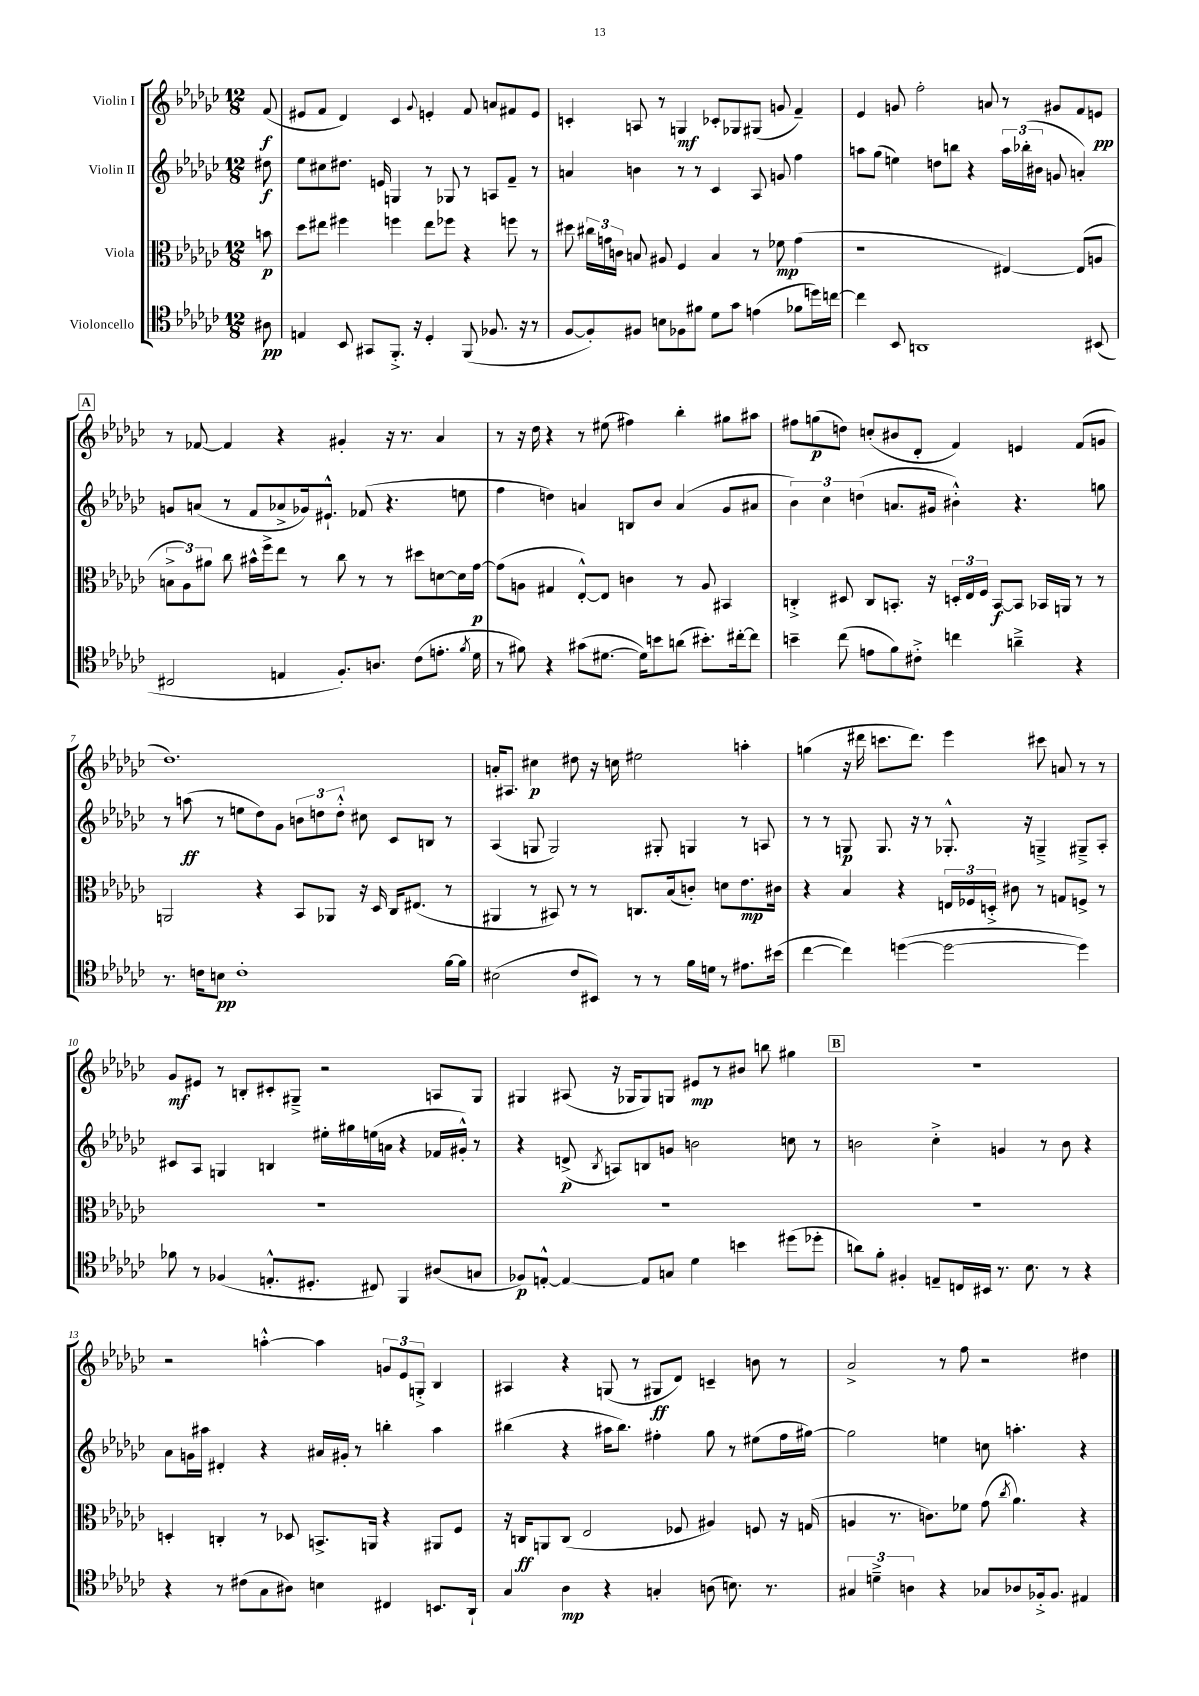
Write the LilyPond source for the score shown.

<<
\new StaffGroup <<
\new Staff = "s0" \with { instrumentName = "Violin I" } {
    \clef treble \key ges \major \numericTimeSignature \time 12/8 \partial 8
    \autoBeamOff f'8\f( |
    eis'8[ f'8] des'4) ces'4 \appoggiatura { ges'8 } e'4-. f'8 a'8[ fis'8 e'8] |
    c'4-. a8 r8 g4\mf ces'8[-. ges8 gis8]( g'8 f'4--) |
    ees'4 g'8 f''2-. a'8 r8 gis'8[ f'8 e'8]\pp |
    \mark \markup { \box "A" } r8 fes'8~ fes'4 r4 gis'4-. r16 r8. aes'4 |
    r8 r16 des''16 r4 r8 eis''8( fis''4) bes''4-. gis''8[ ais''8] |
    fis''8[ g''8\p( d''8]) c''8[-.( bis'8 des'8]-. f'4) e'4 f'8[( g'8] |
    des''1.) |
    a'16[-. ais8.] cis''4\p dis''8 r16 c''16 eis''2 a''4-. |
    g''4( r16 dis'''16 c'''8.[ dis'''8.]) ees'''4 cis'''8 a'8 r8 r8 |
    ges'8[\mf eis'8] r8 b8[-. cis'8-. gis8]---> r2 a8[ gis8] |
    gis4 ais8( r16 ges16[ ges8) g8] eis'8[\mp r8 bis'8] b''8 gis''4 |
    \mark \markup { \box "B" } R1. |
    r2 a''4~-.-^ a''4 \tuplet 3/2 { g'8[ ees'8 g8]-.-> } bes4 |
    ais4 r4 g8( r8 gis8[\ff des'8]) c'4-- b'8 r8 |
    aes'2-> r8 f''8 r2 dis''4 \bar "|." |
}
\new Staff = "s1" \with { instrumentName = "Violin II" } {
    \clef treble \key ges \major \numericTimeSignature \time 12/8 \partial 8
    \autoBeamOff dis''8\f |
    ees''8[ cis''8 dis''8.] e'16 g4 r8 ges8 r8 a8[ f'8]-- r8 |
    a'4 b'4 r8 r8 ces'4 aes8 g'8 f''4 |
    a''8[ ges''8]( e''4) d''8[ b''8] r4 \tuplet 3/2 { a''16[ bes''16-.( bis'16] } g'8 a'4-.) |
    \mark \markup { \box "A" } g'8[ a'8]( r8 f'8[ aes'8-> ges'16) eis'8.]-!-^ fes'8( r4. e''8 |
    f''4 d''4) a'4 b8[ bes'8] a'4( ges'8[ ais'8] |
    \tuplet 3/2 { bes'4) ces''4 d''4( } a'8.[ gis'16] bis'4-.-^) r4. g''8 |
    r8 a''8\ff( r8 e''8[ des''8) ges'8] \tuplet 3/2 { b'8[ d''8 d''8]-.-^ } cis''8 ces'8[ b8] r8 |
    aes4( g8 g2) gis8-. g4 r8 a8 |
    r8 r8 g8\p g8. r16 r8 ges8.-.-^ r16 g4---> gis8[---> aes8]-. |
    cis'8[ aes8] g4 b4 eis''16[-. gis''16 e''16( a'16] r4 fes'16[ gis'16]-.-^) r8 |
    r4 d'8->\p( \acciaccatura { bes8 } a8[) b8 g'8] b'2 c''8 r8 |
    \mark \markup { \box "B" } b'2 ces''4-.-> g'4 r8 b'8 r4 |
    aes'8[ g'16 ais''16] dis'4-. r4 ais'16[ gis'16]-. r8 b''4-. ais''4 |
    bis''4( r4 ais''16[ bis''8.]) fis''4-. ges''8 r8 eis''8[( fis''16 gis''16]~) |
    gis''2 e''4 c''8 a''4.-. r4 \bar "|." |
}
\new Staff = "s2" \with { instrumentName = "Viola" } {
    \clef alto \key ges \major \numericTimeSignature \time 12/8 \partial 8
    \autoBeamOff b'8\p |
    des''8[ eis''8] fis''4 f''4 eis''8[ fes''8] r4 f''8 r8 |
    dis''8 \tuplet 3/2 { cis''16[ g'16 c'16] } b8 ais8 f4 b4 r8 fes'8\mp g'4( |
    r1 eis4~) eis8[( a8] |
    \mark \markup { \box "A" } \tuplet 3/2 { b8[-> aes8) ais'8] } ces''8 bis'16[-^ f''16-> ees''8] r8 ces''8 r8 r8 dis''8[ d'8~ d'16 ges'16]~\p |
    ges'8[( a8] gis4 ees8[~-.-^) ees8] c'4 r8 a8 bis,4 |
    c4-.-> dis8 c8[ b,8.]-. r16 \tuplet 3/2 { d16[-. ees16 f16] } b,8[~\f b,8] bes,16[ a,16] r8 r8 |
    a,2 r4 bes,8[ aes,8] r16 des16 ces16[ eis8.]( r8 |
    ais,4 r8 bis,8) r8 r8 c8.[ bes16( c'8]-.) d'8[ ees'8.\mp cis'16] |
    r4 bes4 r4 \tuplet 3/2 { e16[ fes16 d16]-.-> } cis'8 r8 g8[ f8]-> r8 |
    R1. |
    R1. |
    \mark \markup { \box "B" } R1. |
    d4-. c4-. r8 des8 b,8.[-> a,16] r4 ais,8[ f8] |
    r16 c16[\ff a,8 c8]( ees2 fes8 ais4) f8 r16 g16( |
    a4 r8. c'8.[) fes'8] ges'8( \acciaccatura { ces''8 } aes'4.) r4 \bar "|." |
}
\new Staff = "s3" \with { instrumentName = "Violoncello" } {
    \clef tenor \key ges \major \numericTimeSignature \time 12/8 \partial 8
    \autoBeamOff ais8\pp |
    e4 bes,8 gis,8[ f,8.]-.-> r16 des4-. f,8( fes8. r16 r8 |
    f8[~ f8-.) fis8] b8[ fes8 fis'8] des'8[ ges'8] e'4( fes'8[ d''16) c''16]~ |
    c''4 bes,8 a,1 bis,8( |
    \mark \markup { \box "A" } cis2 e4 f8.[-.) a8.] ces'8[( e'8.]-. \acciaccatura { f'8 } des'16 |
    r8 fis'8) r4 gis'8[( dis'8.]~ dis'16[) b'8 a'8]( bis'8.[-.) cis''16~-. cis''8] |
    b'4-- ces''8( e'8[ f'8) cis'8]-.-> c''4 a'4---> r4 |
    r8. c'16[ b8]\pp c'1-. f'16[~ f'16] |
    bis2( ces'8[ bis,8]) r8 r8 f'16[ d'16] r8 eis'8.[ bis'16]( |
    ces''4~ ces''4) d''4~( d''2~ d''4) |
    fes'8 r8 fes4( e8.[-.-^ dis8.]-. cis8) f,4 ais8[( g8] |
    fes8[\p) e8]~-.-^ e4~ e8[ g8] des'4 b'4 dis''8[( des''8]-. |
    \mark \markup { \box "B" } a'8[) f'8]-. fis4-. e8[-- c16 bis,16] r8. bes8. r8 r4 |
    r4 r8 cis'8[( ges8 ais8]) b4 cis4 b,8.[ aes,16]-! |
    ges4 aes4\mp r4 g4-. a8( b8.) r8. |
    \tuplet 3/2 { gis4 d'4---> a4 } r4 ges8[ aes8 fes16-.-> fes8.] eis4 \bar "|." |
}
>>
>>
